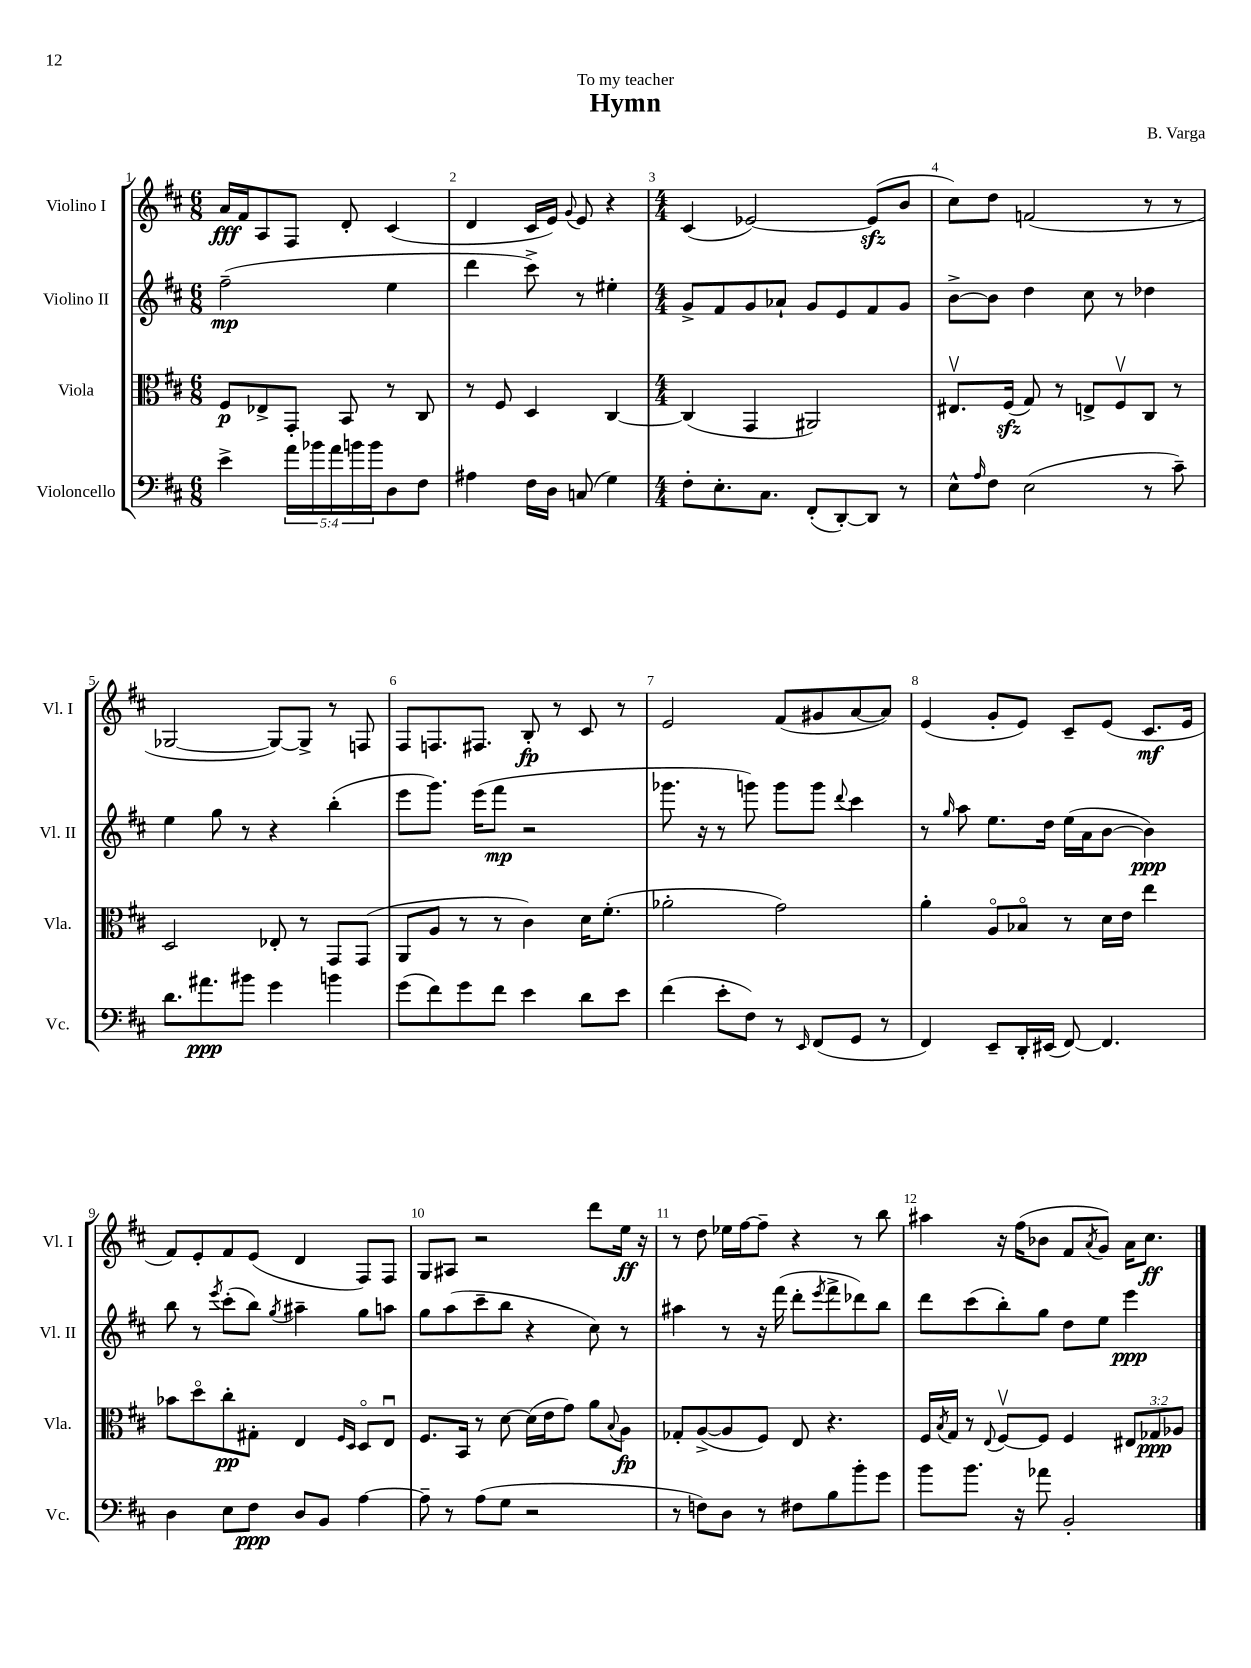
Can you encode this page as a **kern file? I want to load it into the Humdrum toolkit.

**kern	**kern	**kern	**kern
*staff4	*staff3	*staff2	*staff1
*clefF4	*clefC3	*clefG2	*clefG2
*k[f#c#]	*k[f#c#]	*k[f#c#]	*k[f#c#]
*M6/8	*M6/8	*M6/8	*M6/8
4e^\	8F#/L	(2ff#~\	16a/LL
.	.	.	16f#/J
.	8E-^/	.	8A/
20a\LL	8GG'/J	.	8F#/J
20b-\	.	.	.
20a\	.	.	.
.	8BB/	.	8d'/
20b\	.	.	.
20b\J	.	.	.
8D\	8r	4ee\	(4c#/
8F#\J	8C#/	.	.
=	=	=	=
4A#\	8r	4ddd\	4d/
.	8F#/	.	.
16F#\LL	4D/	8ccc#^\)	16c#/LL
16D\JJ	.	.	16e/JJ)
.	.	.	8qqg/
(8C/	.	8r	8e/
4G\)	[4C#/	4ee#'\	4r
=	=	=	=
*M4/4	*M4/4	*M4/4	*M4/4
8F#'\L	(4C#/]	8g^/L	(4c#/
8.E'\	.	8f#/	.
.	4GG/	8g/	[2e-/)
8.C#\J	.	.	.
.	.	8a-`/J	.
(8FF#'/L	2AA#/)	8g/L	.
[8DD'/)	.	8e/	.
8DD/]J	.	8f#/	(8e-/]L
8r	.	8g/J	8b/J
=	=	=	=
8E^^\L	8.E#v/L	[8b^\L	8cc#\L)
16qqA/	.	.	.
8F#\J	.	8b\]J	8dd\J
.	(16F#/Jk	.	.
(2E\	8G/)	4dd\	(2f/
.	8r	.	.
.	8E^/L	8cc#\	.
.	8F#v/	8r	.
8r	8C#/J	4dd-\	8r
8c#~\)	8r	.	8r
=	=	=	=
8.d\L	2D/	4ee\	[2G-/
8.a#\	.	.	.
.	.	8gg\	.
8b#\J	.	8r	.
4g\	8E-'/	4r	8G-/_L)
.	8r	.	8G-^/]J
4b\	8GG/L	(4bb'\	8r
.	(8GG/J	.	8F/
=	=	=	=
(8g\L	8AA/L	8eee\L	8F#/L
8f#\)	8A/J	8.ggg\J)	8.F/
8g\	8r	.	.
.	.	(16eee\LK	8.F#/J
8f#\J	8r	8fff#\J	.
4e\	4c#\)	2r	8B'/
.	.	.	8r
8d\L	16d\LK	.	8c#/
.	(8.f#'\J	.	.
8e\J	.	.	8r
=	=	=	=
(4f#\	2a-'\	8.ggg-\	2e/
.	.	16r	.
8e'\L	.	8r	.
8F#\J)	.	8ggg\)	.
8r	2g\)	8ggg\L	(8f#/L
16qqEE/	.	.	.
(8FF#/L	.	8ggg\J	8g#/
.	.	8qqddd/	.
8GG/J	.	4ccc#\	[8a/
8r	.	.	8a/]J)
=	=	=	=
4FF#/)	4a'\	8r	(4e/
.	.	16qqgg/	.
.	.	8aa\	.
8EE~/L	8Ao/L	8.ee\L	8g'/L
16DD'/L	8B-o/J	.	8e/J)
(16EE#/JJ	.	16dd\Jk	.
[8FF#/)	8r	(16ee\LL	8c#~/L
.	.	16a\J	.
4.FF#/]	16d\LL	[8b\J	(8e/J
.	16e\JJ	.	.
.	4ee\	4b\])	8.c#/L
.	.	.	16e/Jk
=	=	=	=
4D\	8b-\L	8bb\	8f#/L)
.	8ddo\	8r	8e'/
.	.	8qeee/	.
8E\L	8cc#'\	(8ccc#'\L	8f#/
8F#\J	8G#'\J	8bb\J)	(8e/J
.	.	8qgg/	.
8D/L	4E/	4aa#~\	4d/
8BB/J	.	.	.
.	16qqF#/LL	.	.
.	16qqD/JJ	.	.
[4A\	8Do/L	8gg\L	8F#/L)
.	8Eu/J	8aa\J	8F#/J
=	=	=	=
8A~\]	8.F#/L	8gg\L	8G/L
8r	.	(8aa\	8A#/J
.	16BB/Jk	.	.
(8A\L	8r	8ccc#~\	2r
8G\J	[8d\	8bb\J	.
2r	(16d\]LL	4r	.
.	16e\J	.	.
.	8g\J)	.	.
.	8a\L	8cc#\)	8ddd\L
.	8qqB/	.	.
.	8A\J	8r	16ee\Jk
.	.	.	16r
=	=	=	=
8r	8G-'/L	4aa#\	8r
8F\L)	([8A^/	.	8dd\
8D\J	8A/]	8r	16ee-\LL
.	.	.	[16ff#\J
8r	8F#/J)	16r	8ff#~\]J
.	.	(16fff#\	.
8F#\L	8E/	8ddd'\L	4r
.	.	8qeee/	.
8B\	4.r	8fff#^\	.
8b'\	.	8ddd-\)	8r
8g\J	.	8bb\J	8bb\
=	=	=	=
8b\L	16F#/LL	8ddd\L	4aa#\
.	8qB/	.	.
.	16G/JJ	.	.
8.b\J	8r	(8ccc#\	.
.	8qqE/	.	.
.	[8F#v/L	8bb'\)	16r
16r	.	.	(16ff#\LK
8a-\	8F#/]J	8gg\J	8b-\J
2BB'/	4F#/	8dd\L	8f#/L
.	.	.	8qa/
.	.	8ee\J	8g/J)
.	12E#/L	4eee\	16a\LK
.	.	.	8.cc#\J
.	12G-/	.	.
.	12A-/J	.	.
==	==	==	==
*-	*-	*-	*-
